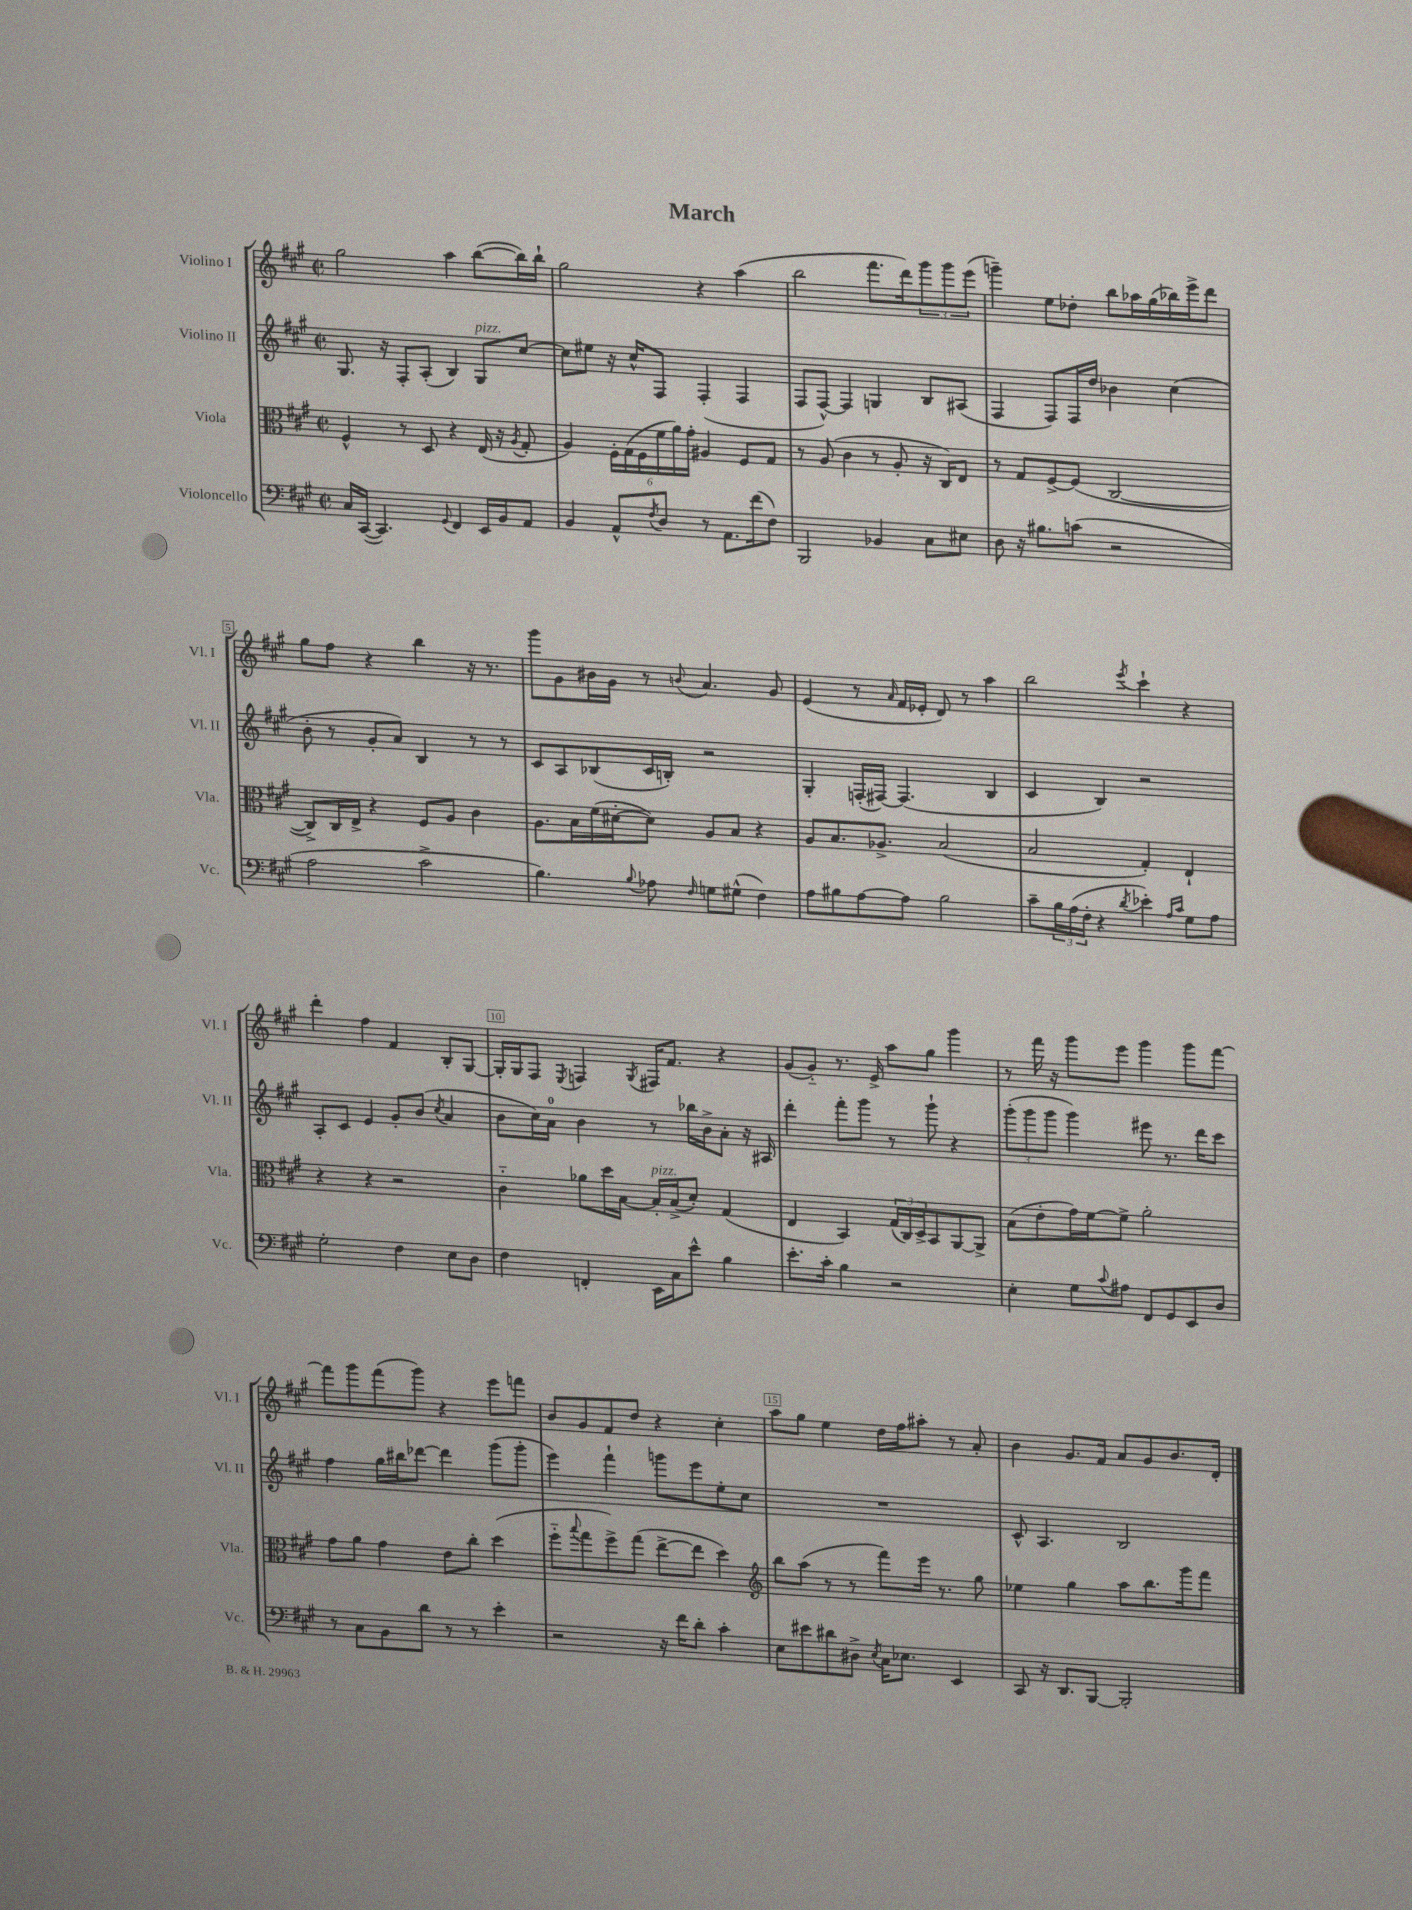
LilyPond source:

\header { title = "March" }
<<
\new StaffGroup <<
\new Staff = "s0" \with { instrumentName = "Violino I" shortInstrumentName = "Vl. I" } {
    \clef treble \key a \major \defaultTimeSignature \time 2/2
    gis''2 a''4 b''8~( b''16) b''16-! |
    gis''2 r4 a''4( |
    b''2 fis'''8. d'''16) \tuplet 3/2 { gis'''8 gis'''8 e'''8( } |
    g'''4--) e''8 des''8-. b''8 aes''16 gis''16( bes''16) e'''16-> d'''8 |
    gis''8 fis''8 r4 b''4 r16 r8. |
    gis'''8 gis'8 bis'16 gis'16 r8 \appoggiatura { b'8 } a'4. gis'8 |
    e'4( r8 \grace { a'16 } fis'16 ees'16-. d'8) r8 a''4 |
    b''2 \acciaccatura { e'''8 } cis'''4-! r4 |
    d'''4-. fis''4 fis'4 b8-. gis8~ |
    gis16-. gis16 fis8 \acciaccatura { e8 } f4 \acciaccatura { gis8 } fis16 fis'8. r4 |
    gis'8( gis'8-_) r8. e'16-> a''8 gis''8 gis'''4 |
    r8 fis'''16 r16 gis'''8 e'''8 gis'''4 gis'''8 fis'''8~ |
    fis'''8 gis'''8 fis'''8( gis'''8) r4 e'''8 f'''8 |
    b'8 gis'8 fis'8 d''8 r4 cis''4-. |
    a''8 gis''8 e''4 d''16 fis''16 ais''8-. r8 a'8-. |
    b'4 gis'8. fis'16 a'8 gis'8 b'8. d'16-. \bar "|." |
}
\new Staff = "s1" \with { instrumentName = "Violino II" shortInstrumentName = "Vl. II" } {
    \clef treble \key a \major \defaultTimeSignature \time 2/2
    gis8. r16 fis8-. a8-.( b4) gis8^\markup { \italic "pizz." } cis''8~ |
    cis''8 eis''8 r16 cis''16-^ fis8 fis4-.( fis4 |
    fis8 fis8~-^) fis4 g4 b8 ais8( |
    fis4 fis8) fis16 d''16 bes'4 cis''4( |
    b'8-. r8 gis'8-. a'8) b4 r8 r8 |
    cis'8 a8 bes8( cis'16 b16-.) r2 |
    gis4-. f16-.( fis16~) fis4.( b4 |
    cis'4 b4) r2 |
    a8-. cis'8 e'4 gis'8-. b'8( \acciaccatura { cis''8 } a'4 |
    b'8 cis''16) a'16-0 b'4 r8 bes''16 b'16-> a'8-. r16 ais16 |
    d'''4-. fis'''8-. gis'''8 r8 gis'''8-! r4 |
    \tuplet 3/2 { gis'''8-.( gis'''8 gis'''8 } gis'''4) eis'''8 r8. d'''16 cis'''8 |
    fis''4 gis''16 bis''16 des'''8~ des'''4 gis'''8( gis'''8-. |
    e'''4) fis'''4-! g'''8 e'''8 e''8-. cis''8 |
    R1 |
    cis'8-^ a4. b2 \bar "|." |
}
\new Staff = "s2" \with { instrumentName = "Viola" shortInstrumentName = "Vla." } {
    \clef alto \key a \major \defaultTimeSignature \time 2/2
    fis4-^ r8 d8 r4 e16( r16 \acciaccatura { a8 } gis8-. |
    a4) \tuplet 6/4 { fis16-. gis16( fis16 fis'16 a'16) gis'16-. } ais4 fis8 gis8 |
    r8 a8( cis'4 r8 a8-. r16 cis16) e8 |
    r8 gis8 fis8~-> fis8( cis2~ |
    cis8->) cis16 e16-> r4 fis8 a8 cis'4 |
    a8. b16 fis'16( dis'16~-. dis'8) a8 b8 r4 |
    a8 b8. aes8.-> b2( |
    b2 gis4-.) e4-! |
    r4 r4 r2 |
    cis'4-_ aes'8 d''16 b16~ b16-.^\markup { \italic "pizz." } b16->( d'8-.) gis4( |
    e4 b,4) \tuplet 3/2 { gis16( cis16) d16-> } b,8 a,8~ a,8-> |
    b8( e'8-. gis'16) fis'16~ fis'8-> a'2-. |
    gis'8 a'8 gis'4 e'8 cis''8-. d''4( |
    fis''8-_ \appoggiatura { b''8 } gis''8 fis''8->) gis''8( e''8~-> e''8 d''4) |
    \clef treble b''8 a''8( r8 r8 fis'''8) e'''16 r8. gis''8 |
    ees''4 gis''4 a''8 b''8. gis'''16 fis'''8 \bar "|." |
}
\new Staff = "s3" \with { instrumentName = "Violoncello" shortInstrumentName = "Vc." } {
    \clef bass \key a \major \defaultTimeSignature \time 2/2
    cis16 cis,16~( cis,4.) \appoggiatura { gis,8 } fis,4 e,16 b,16 a,8 |
    b,4 a,8-^ \acciaccatura { fis8 } d8 r8 a,8. fis'16( fis8) |
    b,,2 bes,4 cis8 eis8 |
    d8 r16 bis8. c'8( r2 |
    a2 cis'2-> |
    b4.) \appoggiatura { b8 } aes8 \grace { fis16 } g8 gis8-^( fis4) |
    a8 bis8 a8~ a8 bis2 |
    cis'8-- \tuplet 3/2 { b16 a16( fis16-. } r4 \acciaccatura { d'8 } ees'4-.) \grace { a16 cis'16 } gis8 a8 |
    gis2-. fis4 e8 d8 |
    fis4 f,4-. e,16 cis16 e'8-^ b4 |
    e'8.-. cis'16-. b4 r2 |
    e4-. gis8 \appoggiatura { cis'8 } ais8 fis,8 gis,8 e,8 d8 |
    r8 cis8 b,8 d'8 r8 r8 e'4-. |
    r2 r16 fis'16 d'8-. cis'4-. |
    e8 eis'8 dis'8 dis8-> \acciaccatura { e8 } cis16 ees8. e,4 |
    cis,8 r16 d,8. b,,8~ b,,2-. \bar "|." |
}
>>
>>
\layout { \context { \Score \override BarNumber.break-visibility = ##(#f #t #t) barNumberVisibility = #(every-nth-bar-number-visible 5) \override BarNumber.stencil = #(make-stencil-boxer 0.1 0.3 ly:text-interface::print) } }
